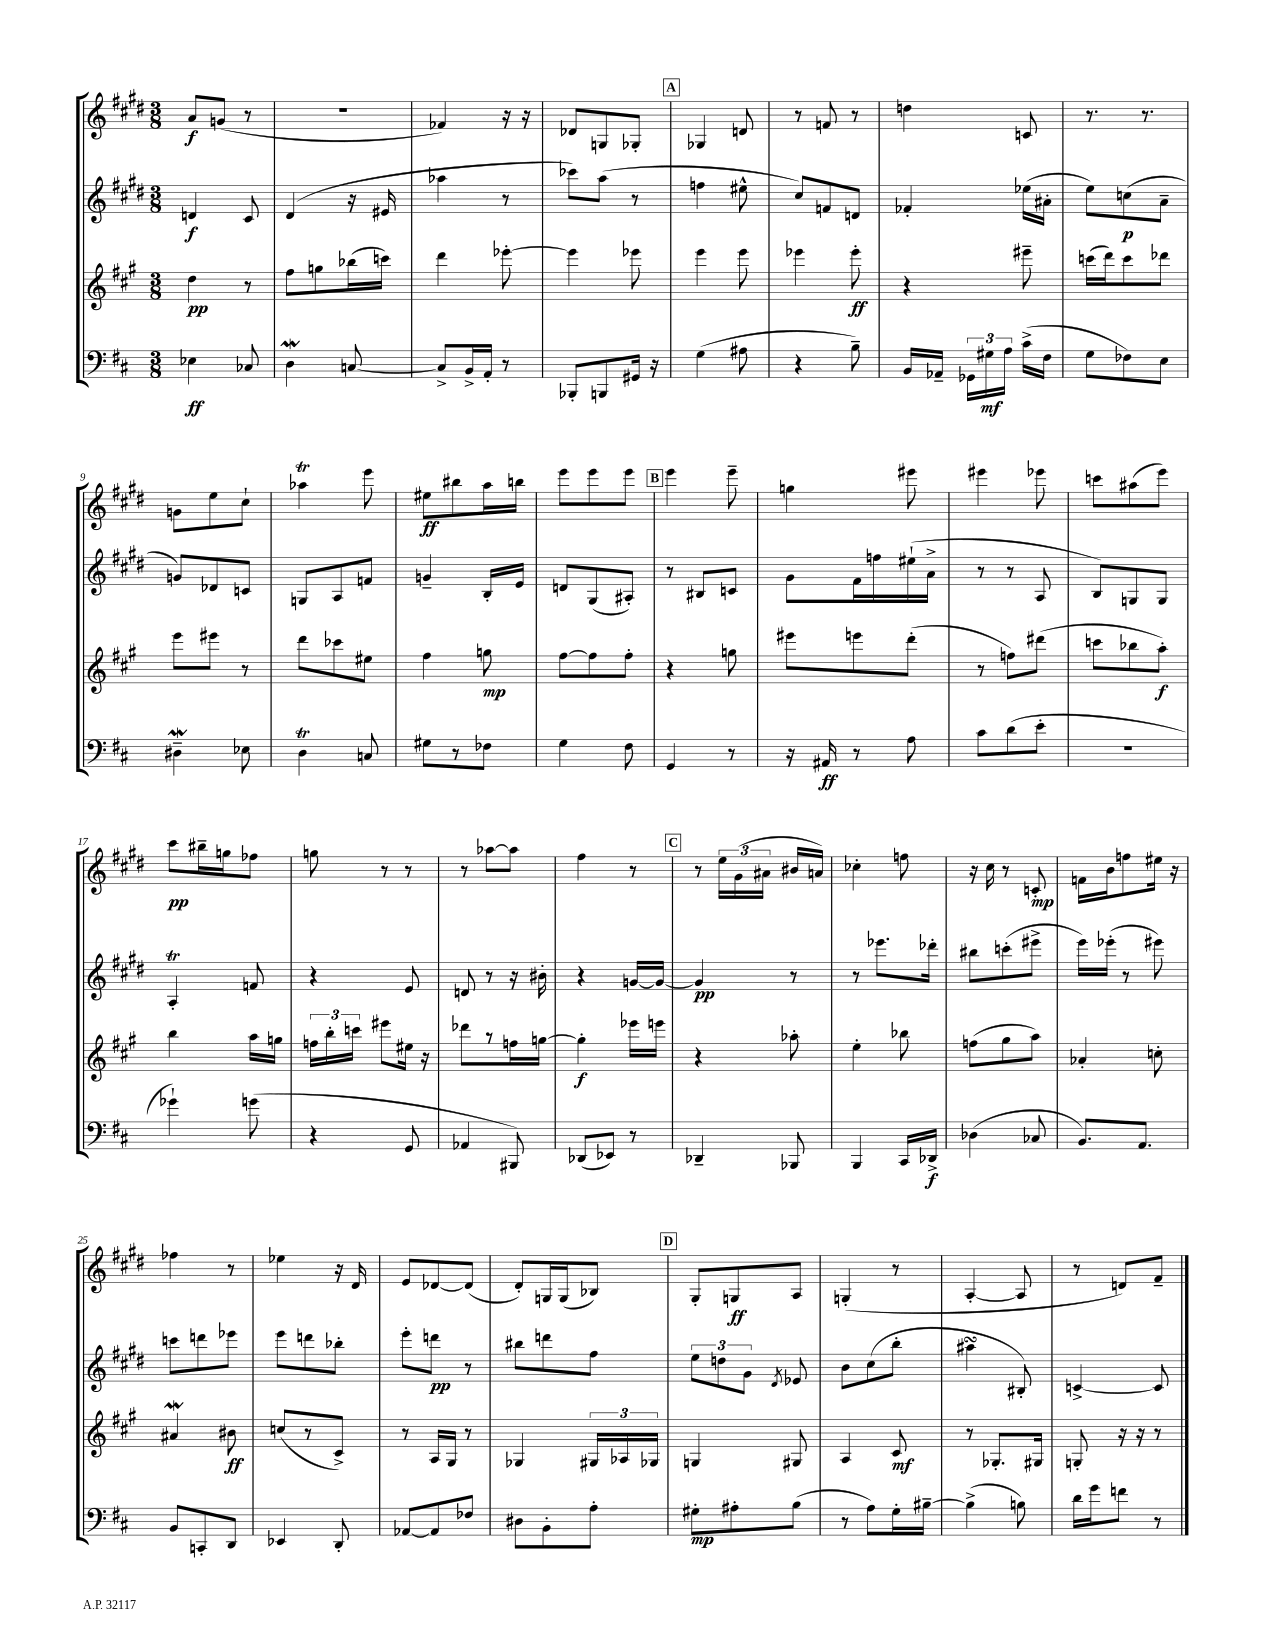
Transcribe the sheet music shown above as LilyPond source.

<<
\new StaffGroup <<
\new Staff = "s0" {
    \clef treble \key e \major \numericTimeSignature \time 3/8
    \autoBeamOff a'8[\f g'8]( r8 |
    R4. |
    fes'4) r16 r16 |
    des'8[ g8 ges8]-. |
    \mark \markup { \box "A" } ges4 d'8 |
    r8 f'8 r8 |
    d''4 c'8 |
    r8. r8. |
    g'8[ e''8 cis''8]-! |
    aes''4\trill e'''8 |
    eis''8[\ff bis''8 a''16 b''16] |
    e'''8[ e'''8 e'''8] |
    \mark \markup { \box "B" } e'''4 e'''8-- |
    g''4 eis'''8 |
    eis'''4 ees'''8 |
    c'''8[ ais''8( e'''8]) |
    cis'''8[\pp bis''16-- g''16 fes''8] |
    g''8 r8 r8 |
    r8 aes''8[~ aes''8] |
    fis''4 r8 |
    \mark \markup { \box "C" } r8 \tuplet 3/2 { e''16[ gis'16( ais'16] } bis'16[ a'16]) |
    ces''4-. f''8 |
    r16 cis''16 r8 c'8-.\mp |
    f'16[ b'16 f''8 eis''16] r16 |
    fes''4 r8 |
    ees''4 r16 dis'16 |
    e'8[ des'8~ des'8]( |
    dis'8[-.) g16 g16( bes8]) |
    \mark \markup { \box "D" } gis8[-. g8\ff a8] |
    g4-.( r8 |
    a4~-. a8 |
    r8 d'8[) fis'8]-- \bar "|." |
}
\new Staff = "s1" {
    \clef treble \key e \major \numericTimeSignature \time 3/8
    \autoBeamOff d'4\f cis'8 |
    dis'4( r16 eis'16 |
    aes''4 r8 |
    ces'''8[) a''8]( r8 |
    \mark \markup { \box "A" } f''4 eis''8-^ |
    cis''8[) f'8 d'8] |
    fes'4-. ees''16[( ais'16]-. |
    e''8[) c''8\p( a'8]-- |
    g'8[) des'8 c'8] |
    g8[ a8 f'8] |
    g'4-- b16[-. e'16] |
    d'8[ gis8( ais8]-.) |
    \mark \markup { \box "B" } r8 bis8[ c'8] |
    gis'8[ fis'16 f''16 eis''16-!( a'16]-> |
    r8 r8 a8 |
    b8[) g8 g8] |
    a4-.\trill f'8 |
    r4 e'8 |
    d'8 r8 r16 bis'16-. |
    r4 g'16[~ g'16]~ |
    \mark \markup { \box "C" } g'4\pp r8 |
    r8 ees'''8.[ des'''16]-. |
    bis''8[ c'''8-.( eis'''8]-> |
    e'''16[) ees'''16]-.( r8 eis'''8) |
    c'''8[ d'''8 ees'''8] |
    e'''8[ d'''8 bes''8]-. |
    e'''8[-. d'''8]\pp r8 |
    bis''8[ d'''8 fis''8] |
    \mark \markup { \box "D" } \tuplet 3/2 { e''8[ d''8 gis'8] } \acciaccatura { dis'8 } ees'8 |
    b'8[ cis''8( b''8]-. |
    ais''4\turn bis8-.) |
    c'4~-> c'8 \bar "|." |
}
\new Staff = "s2" {
    \clef treble \key a \major \numericTimeSignature \time 3/8
    \autoBeamOff d''4\pp r8 |
    fis''8[ g''8 bes''16( c'''16]) |
    d'''4 ees'''8~-. |
    ees'''4 ees'''8 |
    \mark \markup { \box "A" } e'''4 e'''8 |
    ees'''4 ees'''8-.\ff |
    r4 eis'''8-- |
    c'''16[( d'''16) c'''8 des'''8] |
    e'''8[ eis'''8] r8 |
    d'''8[ ces'''8 eis''8] |
    fis''4 g''8\mp |
    fis''8[~ fis''8 fis''8]-. |
    \mark \markup { \box "B" } r4 g''8 |
    eis'''8[ e'''8 d'''8]-.( |
    r8 f''8[) dis'''8]( |
    c'''8[ bes''8 a''8]-.\f) |
    b''4 a''16[ g''16] |
    \tuplet 3/2 { f''16[ b''16-. c'''16] } eis'''8[ eis''16] r16 |
    des'''8[ r8 f''16 g''16]~ |
    g''4-.\f ees'''16[ e'''16] |
    \mark \markup { \box "C" } r4 aes''8-. |
    e''4-. bes''8 |
    f''8[( gis''8 a''8]) |
    aes'4-. c''8-. |
    ais'4\mordent bis'8\ff |
    c''8[( r8 cis'8]->) |
    r8 a16[ gis16] r8 |
    ges4 \tuplet 3/2 { gis16[ aes16 ges16] } |
    \mark \markup { \box "D" } g4 gis8 |
    a4 cis'8\mf |
    r8 ges8.[-. gis16] |
    g8-. r16 r16 r8 \bar "|." |
}
\new Staff = "s3" {
    \clef bass \key d \major \numericTimeSignature \time 3/8
    \autoBeamOff ees4\ff ces8 |
    d4\mordent c8~ |
    c8[-> b,16-> a,16]-. r8 |
    bes,,8[-. b,,8 gis,16] r16 |
    \mark \markup { \box "A" } g4( ais8 |
    r4 b8--) |
    b,16[ aes,16]-- \tuplet 3/2 { ges,16[ gis16\mf a16] } cis'16[->( fis16] |
    g8[ fes8) e8] |
    dis4--\mordent ees8 |
    d4\trill c8 |
    gis8[ r8 fes8] |
    g4 fis8 |
    \mark \markup { \box "B" } g,4 r8 |
    r16 ais,16\ff r8 a8 |
    cis'8[ d'8( e'8]-. |
    R4. |
    ges'4-!) g'8( |
    r4 g,8 |
    aes,4 bis,,8) |
    des,8[( ees,8]) r8 |
    \mark \markup { \box "C" } des,4-- bes,,8 |
    b,,4 cis,16[ des,16]->\f |
    des4( ces8 |
    b,8.[) a,8.] |
    b,8[ c,8-. d,8] |
    ees,4 d,8-. |
    aes,8[~ aes,8 fes8] |
    dis8[ b,8-. a8]-. |
    \mark \markup { \box "D" } gis8[-.\mp ais8-. b8]( |
    r8 a8[) g16-. bis16]~-- |
    bis4->( b8) |
    d'16[ g'16 f'8] r8 \bar "|." |
}
>>
>>
